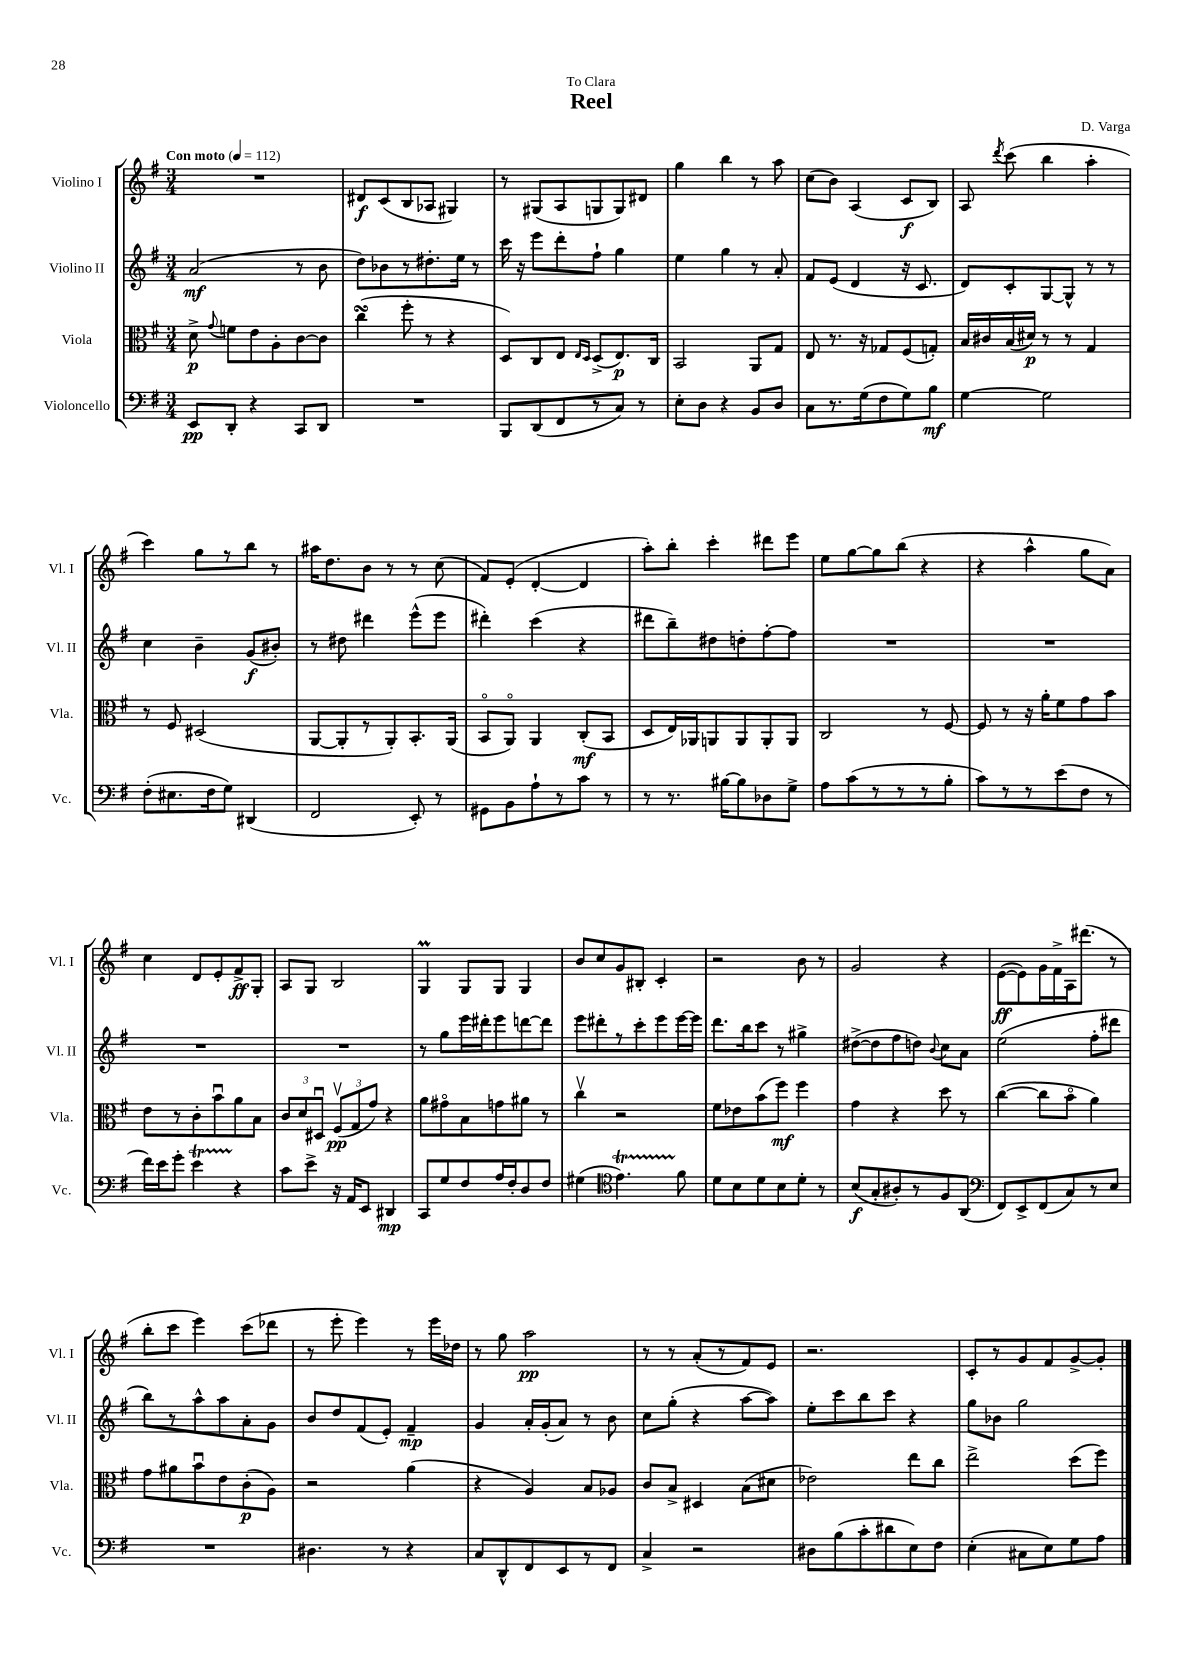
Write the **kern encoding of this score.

**kern	**kern	**kern	**kern
*staff4	*staff3	*staff2	*staff1
*clefF4	*clefC3	*clefG2	*clefG2
*k[f#]	*k[f#]	*k[f#]	*k[f#]
*M3/4	*M3/4	*M3/4	*M3/4
*MM112	*MM112	*MM112	*MM112
8EE/L	8d^\	(2a/	2.r
.	8qqg/	.	.
8DD'/J	8f\L	.	.
4r	8e\	.	.
.	8A'\	.	.
8CC/L	[8c\	8r	.
8DD/J	8c\]J	8b\	.
=	=	=	=
2.r	(4cc\	8dd\L)	8d#/L
.	.	8b-\	(8c/
.	8ff#'\	8r	8B/
.	8r	8.dd#'\	8A-/J
.	4r	.	4G#/)
.	.	16ee\Jk	.
.	.	8r	.
=	=	=	=
8BBB/L	8D/L)	16ccc\	8r
.	.	16r	.
(8DD/	8C/	8eee\L	(8G#/L
8FF#/	8E/J	8ddd'\	8A/
.	16qqE/LL	.	.
.	16qqD/JJ	.	.
8r	(8D^/L	8ff#`\J	8G/
8C/J)	8.E/)	4gg\	8G/)
8r	.	.	8d#/J
.	16C/Jk	.	.
=	=	=	=
8E'\L	2BB/	4ee\	4gg\
8D\J	.	.	.
4r	.	4gg\	4bb\
8BB/L	8AA/L	8r	8r
8D/J	8G/J	8a'/	8aa\
=	=	=	=
8C\L	8E/	8f#/L	(8cc\L
8.r	8.r	(8e/J	8b\J)
.	.	4d/	(4A/
(16G\k	16r	.	.
8F#\	8G-/L	.	.
8G\)	(8F#/	16r	8c/L
.	.	8.c/	.
8B\J	8G'/J)	.	8B/J)
=	=	=	=
[4G\	16B/LL	8d/L)	8A/
.	16c#/	.	.
.	.	.	8qddd/
.	(16B/	8c'/	(8ccc\
.	16d#/JJ)	.	.
2G\]	8r	[8G/	4bb\
.	8r	8G^^/]J	.
.	4G/	8r	4aa'\
.	.	8r	.
=	=	=	=
(8F#'\L	8r	4cc\	4ccc\)
8.E#\	8F#/	.	.
.	(2D#/	4b~\	8gg\L
16F#\k	.	.	.
8G\J)	.	.	8r
(4DD#/	.	(8g/L	8bb\J
.	.	8b#'/J)	8r
=	=	=	=
2FF#/	[8AA/L	8r	16aa#\LK
.	.	.	8.dd\
.	8AA'/]	8dd#\	.
.	8r	4ddd#\	8b\J
.	8AA'/)	.	8r
8EE'/)	8.BB'/	(8eee^^\L	8r
8r	.	8eee\J	(8cc\
.	(16AA/Jk	.	.
=	=	=	=
8GG#\L	8BBo/L	4ddd#'\)	8f#/L)
8BB\	8AAo/J)	.	(8e'/J
8A`\	4AA/	(4ccc\	[4d'/
8r	.	.	.
8c\J	(8C'/L	4r	4d/]
8r	8BB/J	.	.
=	=	=	=
8r	8D/L	8ddd#\L	8aa'\L)
8.r	16E/L)	8bb~\)	8bb'\J
.	16AA-/J	.	.
.	8AA/	8dd#\	4ccc'\
[16B#\LK	.	.	.
8B#\]	8AA/	8dd'\	.
8D-\	8AA'/	[8ff#'\	8ddd#\L
8G^\J	8AA/J	8ff#\]J	8eee\J
=	=	=	=
8A\L	2C/	2.r	8ee\L
(8c\	.	.	[8gg\
8r	.	.	8gg\]
8r	.	.	(8bb\J
8r	8r	.	4r
8B'\J	[8F#/	.	.
=	=	=	=
8c\L)	8F#/]	2.r	4r
8r	8r	.	.
8r	16r	.	4aa^^\
.	16a'\LK	.	.
(8e\	8f#\	.	.
8F#\J	8g\	.	8gg\L
8r	8b\J	.	8a\J)
=	=	=	=
16f#\LL)	8e\L	2.r	4cc\
16e\J	.	.	.
8g'\J	8r	.	.
4e\	8c'\	.	8d/L
.	8bu\	.	8e'/
4r	8a\	.	8f#^/
.	8B\J	.	8G'/J
=	=	=	=
8c\L	12c/L	2.r	8A/L
.	12d/	.	.
8e^\J	.	.	8G/J
.	12D#u/J	.	.
16r	(12F#v/L	.	2B/
16AA/LK	.	.	.
.	12G/	.	.
8EE/J	.	.	.
.	12g/J)	.	.
4DD#/	4r	.	.
=	=	=	=
8CC/L	8a\L	8r	4G/
8G/	8g#o\	8gg\L	.
8F#/	8B\	16eee\L	8G/L
.	.	16ddd#'\J	.
16A/L	8g\	8eee\	8G/J
16F#'/J	.	.	.
8D/	8a#\J	[8ddd\	4G/
8F#/J	8r	8ddd\]J	.
=	=	=	=
(4G#\	4ccv\	8eee\L	8b/L
.	.	8ddd#'\	8cc/
*clefC4	*	*	*
4.e\)	2r	8r	8g/
.	.	8ccc'\	8B#'/J
.	.	8eee\	4c'/
8f#\	.	[16eee\L	.
.	.	16eee\]JJ	.
=	=	=	=
8d\L	8f#\L	8.ddd\L	2r
8B\	8e-\	.	.
.	.	16bb\k	.
8d\	(8b\	8ccc\J	.
8B\	8ff#\J)	8r	.
8d'\J	4ff#\	4gg#^\	8b\
8r	.	.	8r
=	=	=	=
(8B/L	4g\	([8dd#^\L	2g/
8G'/	.	8dd#\]	.
8A#'/)	4r	8ff#\	.
8r	.	8dd\J)	.
.	.	8qqb/	.
8F#/	8dd\	8cc\L	4r
(8AA/J	8r	8a\J	.
=	=	=	=
*clefF4	*	*	*
8FF#/L)	([4cc\	(2ee\	([8e\L
8EE^/	.	.	8e\])
(8FF#/	8cc\]L	.	16g\L
.	.	.	16f#^\
8C/)	8bo\J	.	16A\J
.	.	.	(8.ddd#\J
8r	4a\)	8ff#'\L	.
8E/J	.	8ddd#\J	8r
=	=	=	=
2.r	8g\L	8bb\L)	8bb'\L
.	8a#\	8r	8ccc\J
.	8bu\	8aa^^\	4eee\)
.	8e\	8aa\	.
.	(8c'\	8a'\	(8ccc\L
.	8A\J)	8g\J	8ddd-\J
=	=	=	=
4.D#\	2r	8b/L	8r
.	.	8dd/	8eee'\
.	.	(8f#/	4eee\)
8r	.	8e'/J)	.
4r	(4a\	4f#~/	8r
.	.	.	16eee\LL
.	.	.	16dd-\JJ
=	=	=	=
8C/L	4r	4g/	8r
8DD^^/	.	.	8gg\
8FF#/	4A/)	16a'/LL	2aa\
.	.	(16g'/J	.
8EE/	.	8a/J)	.
8r	8B/L	8r	.
8FF#/J	8A-/J	8b\	.
=	=	=	=
4C^/	8c/L	8cc\L	8r
.	8B^/J	(8gg'\J	8r
2r	4D#/	4r	(8a'/L
.	.	.	8r
.	(8B\L	[8aa\L	8f#/)
.	8d#\J	8aa\]J)	8e/J
=	=	=	=
8D#\L	2e-\)	8ee'\L	2.r
(8B\	.	8ccc\	.
8c'\	.	8bb\	.
8d#\	.	8ccc\J	.
8E\)	8ee\L	4r	.
8F#\J	8cc\J	.	.
=	=	=	=
(4E'\	2ee^\	8gg\L	8c'/L
.	.	8b-\J	8r
8C#\L	.	2gg\	8g/
8E\)	.	.	8f#/
8G\	(8dd\L	.	[8g^/
8A\J	8ff#\J)	.	8g'/]J
==	==	==	==
*-	*-	*-	*-
